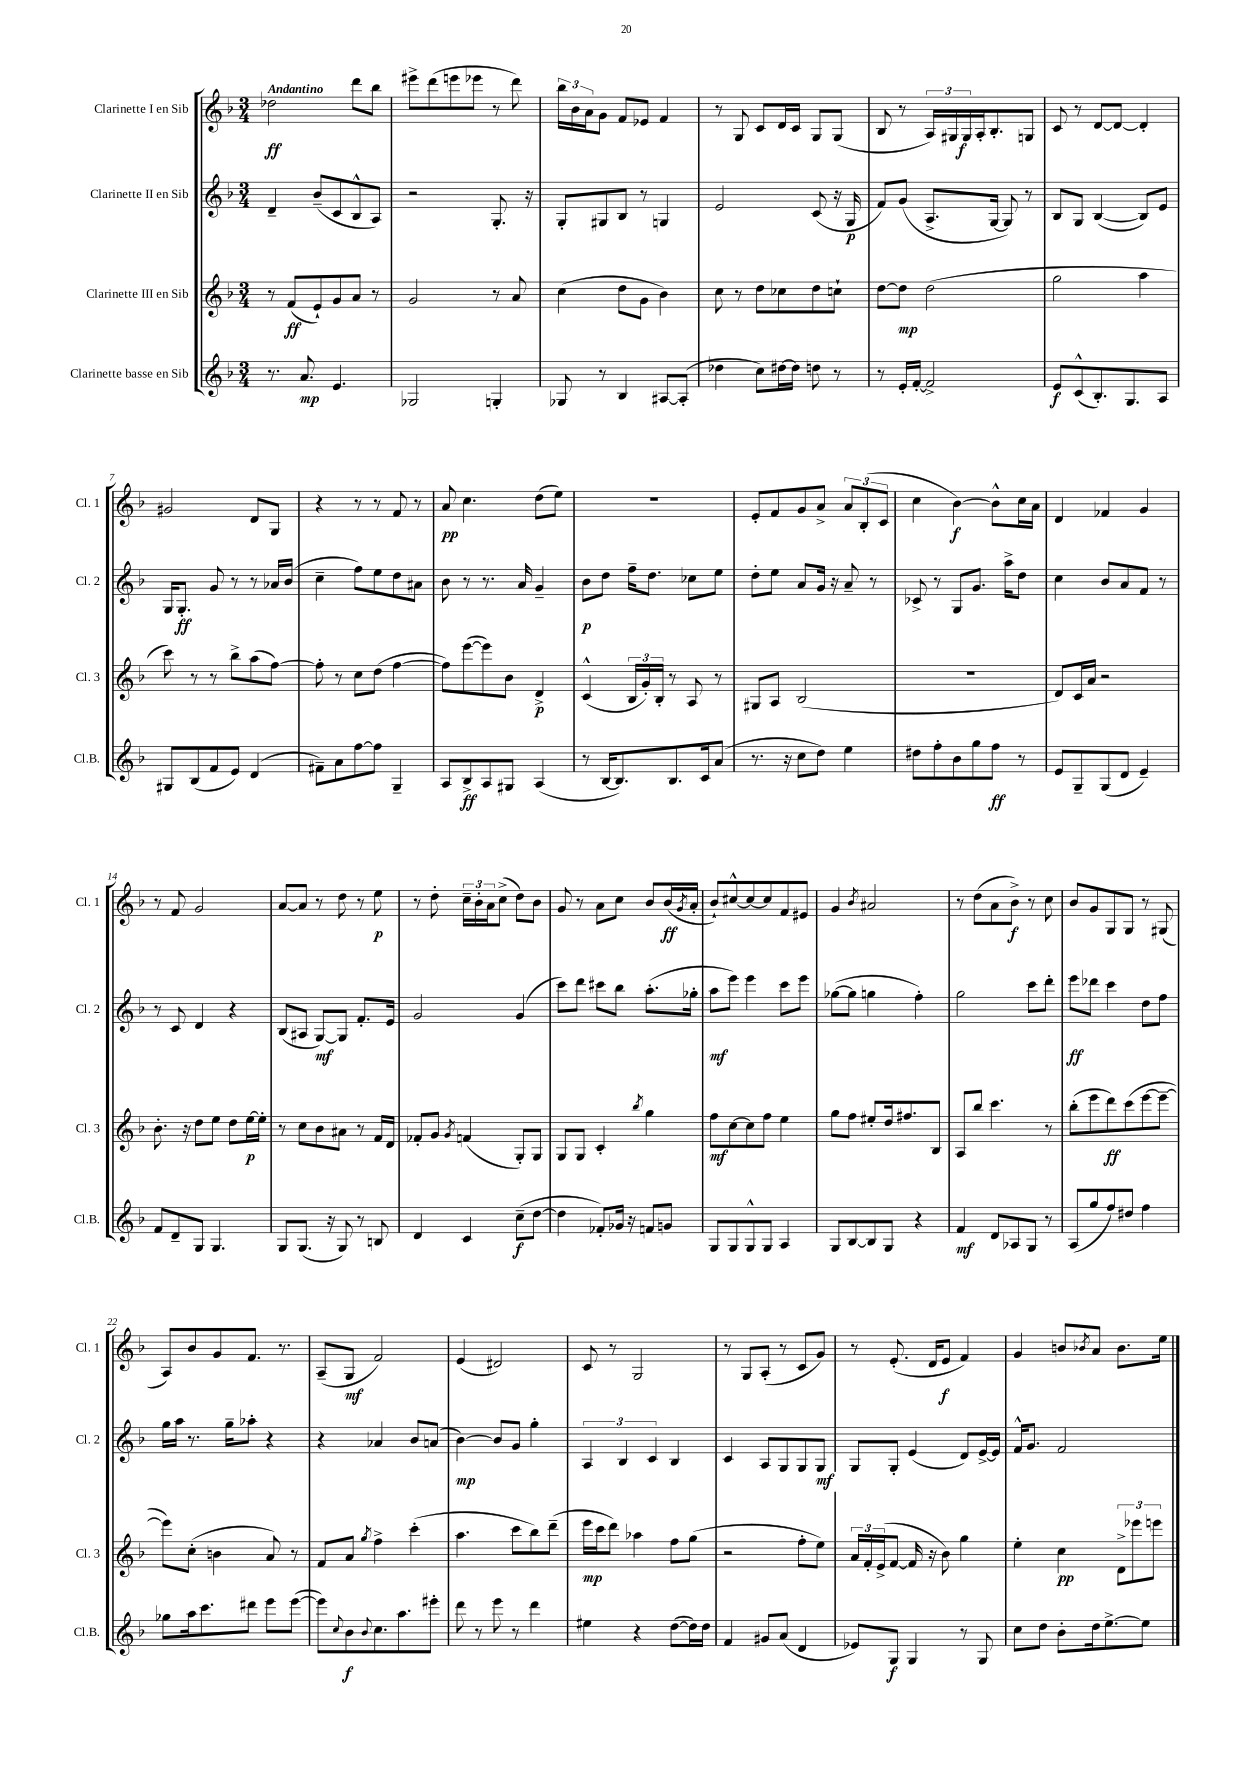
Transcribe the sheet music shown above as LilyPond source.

<<
\new StaffGroup <<
\new Staff = "s0" \with { instrumentName = "Clarinette I en Sib" shortInstrumentName = "Cl. 1" } {
    \clef treble \key f \major \numericTimeSignature \time 3/4 \tempo "Andantino"
    des''2\ff d'''8 bes''8 |
    eis'''8-> d'''8( e'''8 ees'''8 r8 d'''8) |
    \tuplet 3/2 { bes''16 bes'16 a'16 } g'8 f'8 ees'8 f'4 |
    r8 g8 c'8 d'16 c'16 g8 g8( |
    bes8 r8 \tuplet 3/2 { a16) gis16 gis16\f } a16-. bes8.-. g8 |
    c'8 r8 d'8~ d'8~ d'4-. |
    gis'2 d'8 g8 |
    r4 r8 r8 f'8 r8 |
    a'8\pp c''4. d''8( e''8) |
    R2. |
    e'8-. f'8 g'8 a'8-> \tuplet 3/2 { a'8 bes8-.( c'8 } |
    c''4 bes'4~\f) bes'8-^ c''16 a'16 |
    d'4 fes'4 g'4 |
    r8 f'8 g'2 |
    a'8~ a'8 r8 d''8 r8 e''8\p |
    r8 d''8-. \tuplet 3/2 { c''16-- bes'16-. a'16 } c''8->( d''8) bes'8 |
    g'8 r8 a'8 c''8 bes'8 bes'16\ff( \acciaccatura { g'8 } a'16-. |
    bes'8-!) cis''8~-^ cis''8~ cis''8 f'8 eis'8 |
    g'4 \acciaccatura { bes'8 } ais'2 |
    r8 d''8( a'8 bes'8->\f) r8 c''8 |
    bes'8 g'8 g8 g8 r8 gis8( |
    a8) bes'8 g'8 f'8. r8. |
    a8--( g8\mf f'2) |
    e'4( dis'2) |
    c'8 r8 g2 |
    r8 g8 a8-.( r8 c'8 g'8) |
    r8 e'8.-.( d'16 e'8\f f'4) |
    g'4 b'8 \acciaccatura { bes'8 } a'8 bes'8. e''16 \bar "|." |
}
\new Staff = "s1" \with { instrumentName = "Clarinette II en Sib" shortInstrumentName = "Cl. 2" } {
    \clef treble \key f \major \numericTimeSignature \time 3/4
    d'4-- bes'8--( c'8 bes8-^ a8) |
    r2 g8.-. r16 |
    g8-. gis8 bes8 r8 g4 |
    e'2 c'8( r16 g16\p |
    f'8) g'8( a8.-> g16~ g8) r8 |
    bes8 g8 bes4~( bes8) e'8 |
    g16 g8.-.\ff g'8 r8 r8 aes'16 bes'16( |
    c''4-- f''8) e''8 d''8 ais'8 |
    bes'8 r8 r8. a'16 g'4-- |
    bes'8\p d''8 f''16-- d''8. ces''8 e''8 |
    d''8-. e''8 a'8 g'16 r16 a'8-- r8 |
    ces'8-> r8 g8 g'8. a''16-> d''8 |
    c''4 bes'8 a'8 f'8 r8 |
    r8 c'8 d'4 r4 |
    bes8( ais8 g8~\mf) g8 f'8.-. e'16 |
    g'2 g'4( |
    c'''8) d'''8 cis'''8 bes''8 a''8.-.( ges''16-. |
    a''8\mf e'''8) e'''4 c'''8 e'''8 |
    ges''8~( ges''8 g''4 f''4-.) |
    g''2 c'''8 d'''8-. |
    e'''8\ff des'''8 c'''4 d''8 f''8 |
    g''16 a''16 r8. g''16-- aes''8-. r4 |
    r4 aes'4 bes'8 a'8( |
    bes'4~\mp) bes'8 g'8 g''4-. |
    \tuplet 3/2 { a4 bes4 c'4 } bes4 |
    c'4 a8 g8 g8 g8\mf |
    g8 g8-. e'4( d'8) e'16~-> e'16 |
    f'16-^ g'8. f'2 \bar "|." |
}
\new Staff = "s2" \with { instrumentName = "Clarinette III en Sib" shortInstrumentName = "Cl. 3" } {
    \clef treble \key f \major \numericTimeSignature \time 3/4
    r8 f'8\ff( e'8-!) g'8 a'8 r8 |
    g'2 r8 a'8 |
    c''4( d''8 g'8 bes'4) |
    c''8 r8 d''8 ces''8 d''8 c''8-! |
    d''8~ d''8\mp d''2( |
    g''2 a''4 |
    c'''8) r8 r8 bes''8-> a''8( f''8~) |
    f''8-. r8 c''8 d''8( f''4~ |
    f''8) e'''8~( e'''8) bes'8 d'4->\p |
    c'4-^( \tuplet 3/2 { bes16 g'16-.) bes16-. } r8 a8 r8 |
    gis8 a8 bes2( |
    R2. |
    d'8) c'16 a'16 r2 |
    bes'8.-. r16 d''8 e''8 d''8 e''16~\p e''16-. |
    r8 c''8 bes'8 ais'8 r8 f'16 d'16 |
    fes'8-. g'8 \acciaccatura { g'8 } f'4( g8-.) g8 |
    g8 g8 c'4-. \acciaccatura { bes''8 } g''4 |
    f''8\mf c''8~ c''8 f''8 e''4 |
    g''8 f''8 eis''8-. d''16 fis''8. bes8 |
    a8 bes''8 c'''4. r8 |
    bes''8-.( e'''8 d'''8\ff) c'''8( e'''8~ e'''8~-- |
    e'''8) c''8-.( b'4 a'8) r8 |
    f'8 a'8 \acciaccatura { g''8 } f''4-> c'''4-.( |
    a''4. c'''8 bes''8) d'''8--( |
    e'''16\mp c'''16 d'''8) aes''4 f''8 g''8( |
    r2 f''8-. e''8) |
    \tuplet 3/2 { a'16 f'16-. e'16->( } f'8~ f'16 r16 bes'8) g''4 |
    e''4-. c''4\pp \tuplet 3/2 { d'8-> ees'''8 e'''8 } \bar "|." |
}
\new Staff = "s3" \with { instrumentName = "Clarinette basse en Sib" shortInstrumentName = "Cl.B." } {
    \clef treble \key f \major \numericTimeSignature \time 3/4
    r8. a'8.\mp e'4. |
    ges2 g4-. |
    ges8 r8 bes4 ais8~ ais8-.( |
    des''4 c''8) dis''16~ dis''16 d''8 r8 |
    r8 e'16-. f'16~-. f'2-> |
    e'8\f c'8-^( bes8.-.) g8. a8 |
    gis8 bes8( f'8 e'8) d'4( |
    fis'8--) a'8 f''8~ f''8 g4-- |
    a8 bes8->\ff a8 gis8 a4( |
    r8 bes16~ bes8.) bes8. c'16 a'8( |
    r8. r16 c''8 d''8) e''4 |
    dis''8 f''8-. bes'8 g''8 f''8\ff r8 |
    e'8 g8-- g8( d'8 e'4--) |
    f'8 d'8-- g8 g4. |
    g8 g8.( r16 g8) r8 b8 |
    d'4 c'4 c''8--\f( d''8~ |
    d''4 fes'8-.) ges'16 r16 f'8 g'8 |
    g8 g8 g8-^ g8 a4 |
    g8 bes8~ bes8 g8 r4 |
    f'4\mf d'8 aes8 g8 r8 |
    a8( g''8 f''8) dis''8 f''4 |
    ges''8 a''16 c'''8. dis'''8 e'''8 e'''8~( |
    e'''8) \appoggiatura { c''8 } bes'8\f \appoggiatura { bes'8 } c''8. a''8. eis'''8-. |
    d'''8 r8 e'''8 r8 d'''4 |
    eis''4 r4 d''8~( d''16) d''16 |
    f'4 gis'8 a'8( d'4 |
    ees'8) g8\f g4 r8 g8 |
    c''8 d''8 bes'8-. d''16 e''8.~-> e''8 \bar "|." |
}
>>
>>
